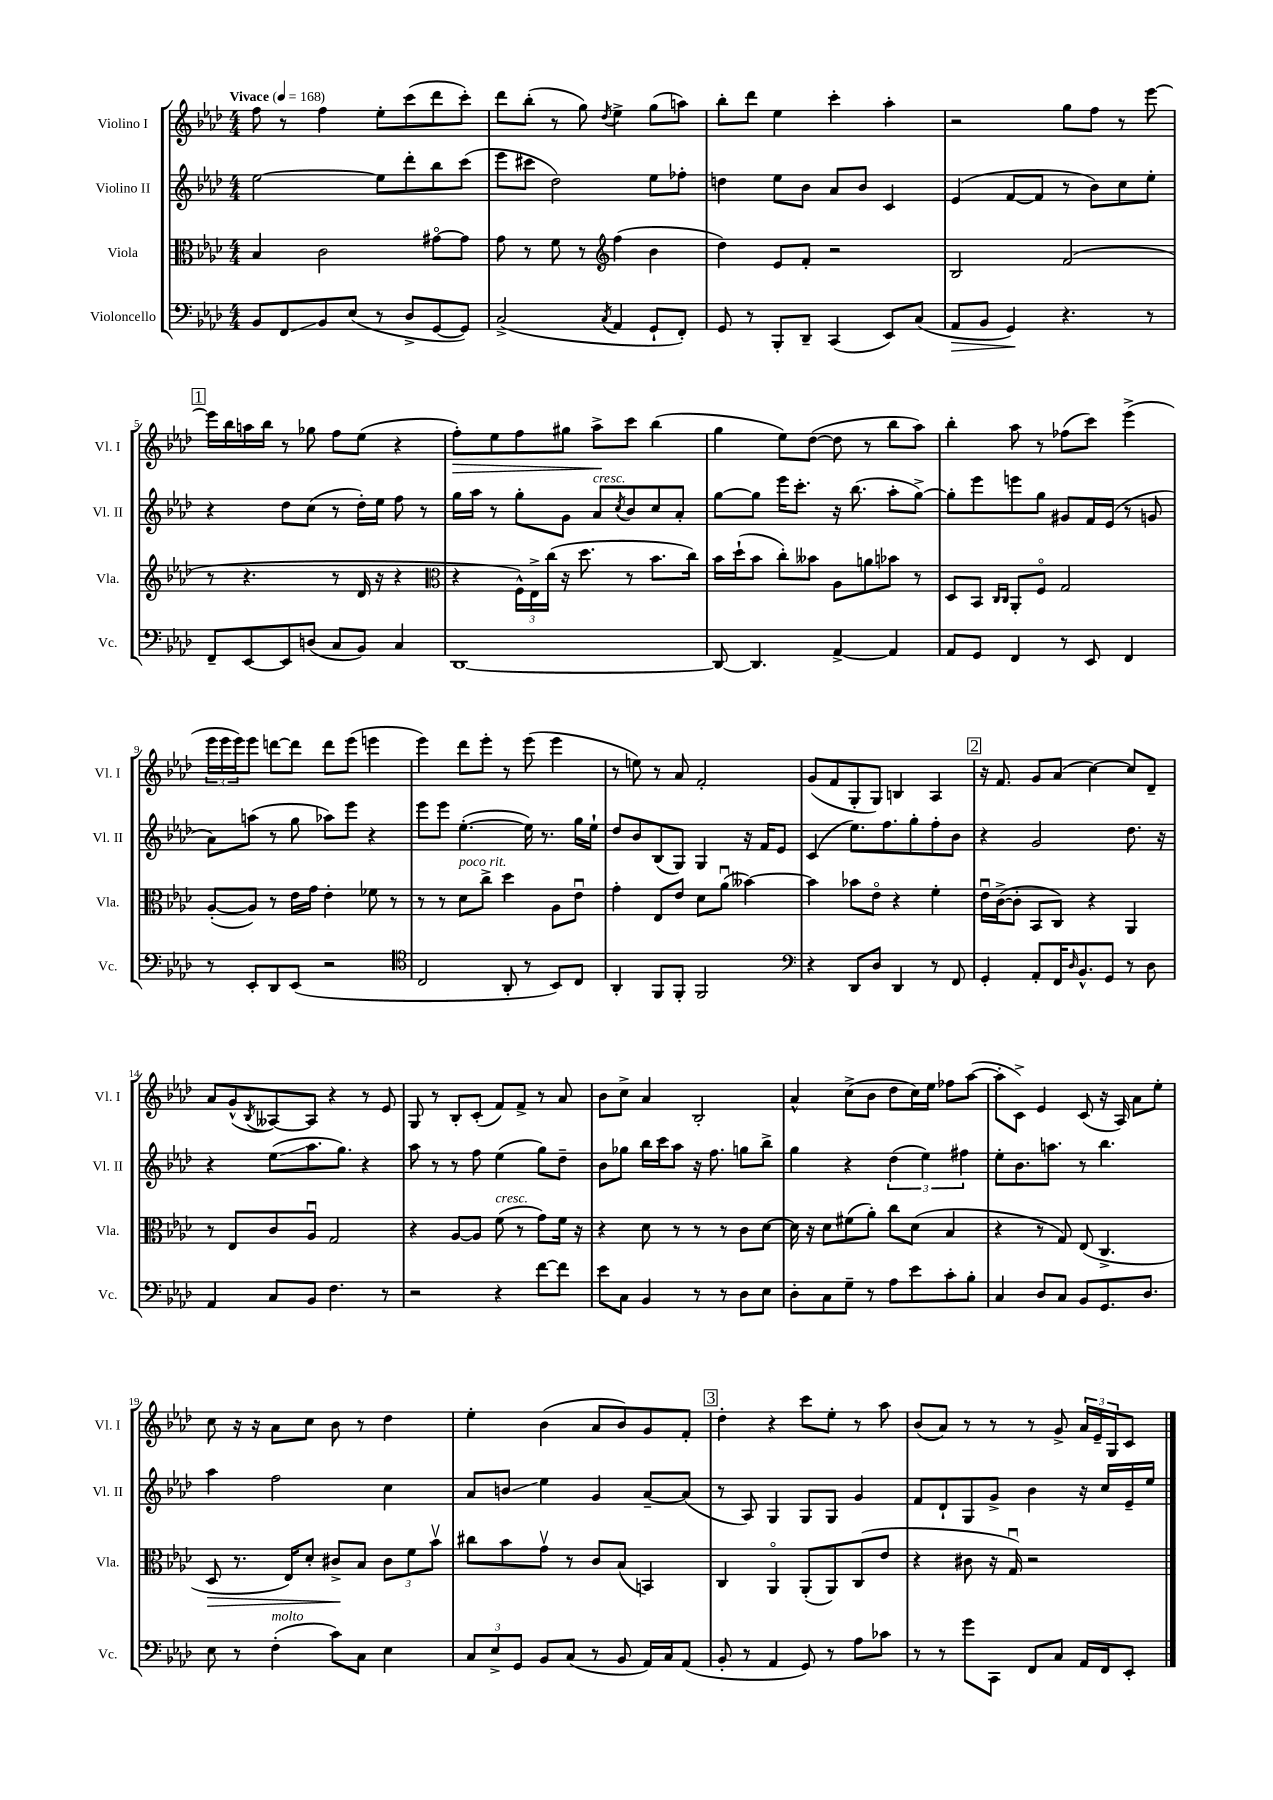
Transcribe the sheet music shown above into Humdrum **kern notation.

**kern	**kern	**kern	**kern
*staff4	*staff3	*staff2	*staff1
*clefF4	*clefC3	*clefG2	*clefG2
*k[b-e-a-d-]	*k[b-e-a-d-]	*k[b-e-a-d-]	*k[b-e-a-d-]
*M4/4	*M4/4	*M4/4	*M4/4
*MM168	*MM168	*MM168	*MM168
8BB-	4B-	[2ee-	8ff
8FF	.	.	8r
8BB-	2c	.	4ff
(8E-	.	.	.
8r	.	8ee-]	8ee-'
8D-^	.	8ddd-'	(8ccc
[8GG	[8g#o	8bb-	8ddd-
8GG])	8g#]	(8ccc	8ccc')
=	=	=	=
(2C^	8g	8eee-	8ddd-
.	8r	8ccc#	(8bb-'
.	8f	2dd-)	8r
.	8r	.	8gg)
*	*clefG2	*	*
8qC	.	.	8qdd-
4AA-	(4ff	.	4ee-^
8GG`	4b-	8ee-	(8gg
8FF')	.	8ff-'	8aa)
=	=	=	=
8GG	4dd-)	4dd	8bb-'
8r	.	.	8ddd-
8BBB-'	8e-	8ee-	4ee-
8DD-~	8f'	8b-	.
(4CC	2r	8a-	4ccc'
.	.	8b-	.
8EE-)	.	4c	4aa-'
(8C	.	.	.
=	=	=	=
8AA-	2B-	(4e-	2r
8BB-	.	.	.
4GG)	.	[8f	.
.	.	8f]	.
4.r	(2f	8r	8gg
.	.	8b-)	8ff
.	.	8cc	8r
8r	.	8ee-'	[8eee-
=	=	=	=
8FF~	8r	4r	16eee-]
.	.	.	16bb-
[8EE-	4.r	.	16aa
.	.	.	16bb-
8EE-]	.	8dd-	8r
(8D	.	(8cc	8gg-
8C	8r	8r	8ff
8BB-)	16d-	16dd-')	(8ee-
.	16r	16ee-	.
4C	4r	8ff	4r
.	.	8r	.
=	=	=	=
*	*clefC3	*	*
[1DD-	4r	16gg	8ff')
.	.	16aa-	.
.	.	8r	8ee-
.	24F^^)	8gg'	8ff
.	24E-^	.	.
.	(24cc	.	.
.	16r	8g	8gg#
.	8.dd-	.	.
.	.	8a-	8aa-^
.	.	8qcc	.
.	8r	8b-	8ccc
.	8.b-	8cc	(4bb-
.	.	8a-'	.
.	16cc)	.	.
=	=	=	=
8DD-_	16b-	[8gg	4gg
.	(16dd-`	.	.
4.DD-]	8b-	8gg]	.
.	8cc')	16eee-	8ee-)
.	.	8.ccc'	.
.	8b--	.	([8dd-
[4AA-^	8A-	16r	8dd-]
.	.	(8.bb-	.
.	8a	.	8r
4AA-]	8b-	8aa-'	8bb-
.	8r	[8gg^)	8aa-)
=	=	=	=
8AA-	8D-	8gg']	4bb-'
8GG	8BB-	8eee-	.
.	16qqC	.	.
.	16qqC	.	.
4FF	8AA-'	8eee	8aa-
.	8Fo	8gg	8r
8r	2G	8g#	(8ff-
8EE-	.	16f	8ccc)
.	.	(16e-	.
4FF	.	8r	(4eee-^
.	.	8g	.
=	=	=	=
8r	([8A-'	8a-)	24eee-
.	.	.	24eee-
.	.	.	24eee-)
8EE-'	8A-])	(8aa	8eee-
8DD-	8r	8r	[8ddd
(8EE-	16e-	8gg	8ddd]
.	16g	.	.
2r	4e-'	8aa-)	8ddd
.	.	8eee-	(8eee-
.	8f-	4r	4eee
.	8r	.	.
=	=	=	=
*clefC4	*	*	*
2C	8r	8eee-	4eee-)
.	8r	8eee-	.
.	8d-	([4.ee-'	8ddd-
.	8cc^	.	8eee-'
8AA-'	4dd-	.	8r
8r	.	16ee-])	(8eee-
.	.	8.r	.
8BB-)	8A-	.	4eee-
8C	8e-u	16gg	.
.	.	16ee-`	.
=	=	=	=
4AA-'	4g'	8dd-	8r
.	.	8b-	8ee)
8FF	8E-	(8B-	8r
8FF'	8e-	8G)	8a-
2FF	8d-	4G	2f'
.	(8a-u	.	.
.	[4b--)	16r	.
.	.	16f	.
.	.	8e-	.
=	=	=	=
*clefF4	*	*	*
4r	4b--]	(4c	(8g
.	.	.	8f
8DD-	8b-	8.ee-)	8G'
8D-	8e-o	.	8G)
.	.	8.ff	.
4DD-	4r	.	4B
.	.	8gg'	.
8r	4f'	8ff'	4A-
8FF	.	8b-	.
=	=	=	=
4GG'	16e-u	4r	16r
.	([16c^	.	8.f
.	8c']	.	.
8AA-'	8BB-	2g	8g
16FF	8C)	.	(8a-
16qqD-	.	.	.
8.BB-^^	.	.	.
.	4r	.	[4cc)
8GG	.	.	.
8r	4AA-	8.dd-	8cc]
8D-	.	.	8d-~
.	.	16r	.
=	=	=	=
4AA-	8r	4r	8a-
.	8E-	.	(8g^^
.	.	.	8qB-
8C	8c	(8ee-	[8A--)
8BB-	8A-u	8.aa-	8A--]
4.F	2G	.	4r
.	.	8.gg)	.
.	.	4r	8r
8r	.	.	8e-
=	=	=	=
2r	4r	8aa-	8G
.	.	8r	8r
.	[8A-	8r	8B-'
.	8A-]	8ff	(8c'
4r	(8f	(4ee-	8f)
.	8r	.	8f^
[8f	8g)	8gg)	8r
8f]	16f	8dd-~	8a-
.	16r	.	.
=	=	=	=
8e-	4r	8b-	8b-
8C	.	8gg-	8cc^
4BB-	8d-	16bb-	4a-
.	.	16ccc	.
.	8r	8aa-	.
8r	8r	16r	2B-'
.	.	8.ff	.
8r	8r	.	.
8D-	8c	8gg	.
8E-	[8d-	8bb-^	.
=	=	=	=
8D-'	16d-]	4gg	4a-^^
.	16r	.	.
8C	8d-	.	.
8G~	(8f#	4r	(8cc^
8r	8a-')	.	8b-
8A-	8cc	(6dd-	8dd-
8e-	(8d-	.	16cc)
.	.	6ee-)	.
.	.	.	16ee-
8c'	4B-	.	8ff-
.	.	6ff#	.
8B-'	.	.	([8aa-
=	=	=	=
4C	4r	8ee-'	8aa-']
.	.	8.b-	8c^)
8D-	8r	.	4e-
.	.	8.aa	.
8C	8G)	.	.
8BB-	(8E-	8r	(8c
8.GG	4.C^	4.bb-	16r
.	.	.	16A-)
.	.	.	8a-
8.D-	.	.	.
.	.	.	8ee-'
=	=	=	=
8E-	8D-	4aa-	8cc
8r	8.r	.	16r
.	.	.	16r
(4F'	.	2ff	8a-
.	16E-)	.	.
.	8d-'	.	8cc
8c)	8c#^	.	8b-
8C	8B-	.	8r
4E-	12c#	4cc	4dd-
.	12f	.	.
.	12b-v	.	.
=	=	=	=
12C	8cc#	8a-	4ee-'
12E-^	.	.	.
.	8b-	8b	.
12GG	.	.	.
8BB-	8gv	4ee-	(4b-
(8C	8r	.	.
8r	8c	4g	8a-
8BB-	(8B-	.	8b-)
16AA-)	4BB)	[8a-~	8g
16C	.	.	.
(8AA-	.	(8a-]	8f'
=	=	=	=
8BB-'	4C	8r	4dd-'
8r	.	8A-)	.
4AA-	4AA-o	4G	4r
8GG)	(8AA-'	8G	8ccc
8r	8AA-)	8G	8ee-'
8A-	(8C	4g	8r
8c-	8e-	.	8aa-
=	=	=	=
8r	4r	8f	(8b-
8r	.	8d-`	8a-)
8g	8c#	8G	8r
8CC	16r	8g^	8r
.	16Gu)	.	.
8FF	2r	4b-	8r
8C	.	.	8g^
16AA-	.	16r	24a-
.	.	.	24e-~
16FF	.	16cc	.
.	.	.	24G
8EE-'	.	16e-~	8c
.	.	16ee-	.
==	==	==	==
*-	*-	*-	*-
